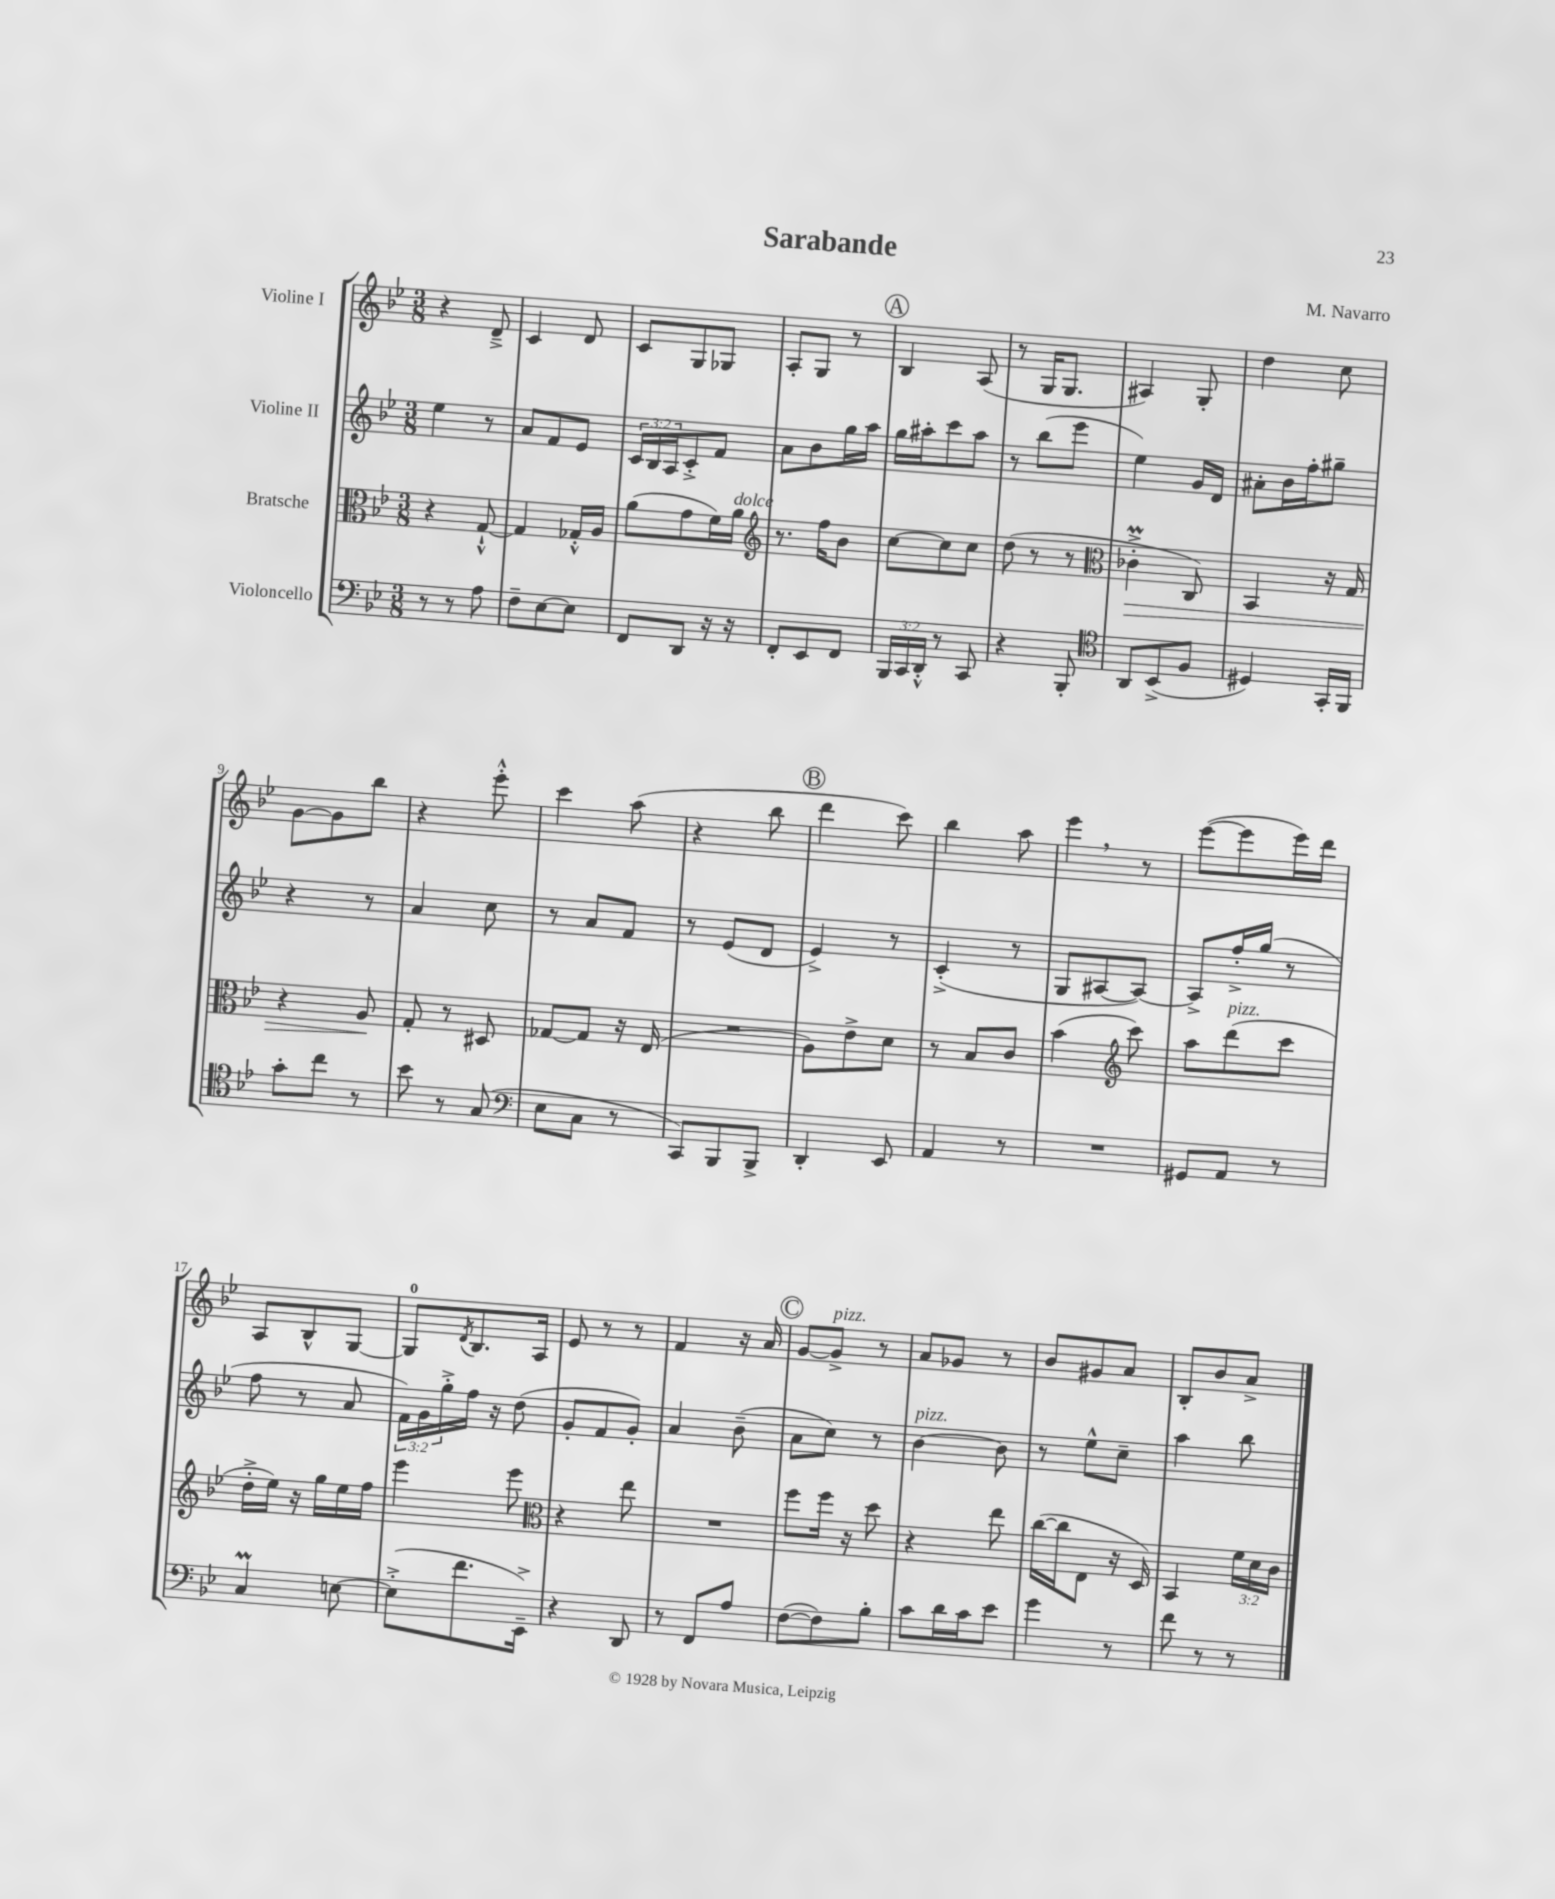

**kern	**kern	**dynam	**kern	**kern
*part4	*part3	*part3	*part2	*part1
*staff4	*staff3	*staff3	*staff2	*staff1
*I"Violoncello	*I"Bratsche	*	*I"Violine II	*I"Violine I
*clefF4	*clefC3	*	*clefG2	*clefG2
*k[b-e-]	*k[b-e-]	*	*k[b-e-]	*k[b-e-]
*M3/8	*M3/8	*	*M3/8	*M3/8
=1	=1	=1	=1	=1
8r	4r	.	4ee-\	4r
8r	.	.	.	.
8A\	[8G`^^/	.	8r	8d~^/
=2	=2	=2	=2	=2
8F~\L	4G/]	.	8a/L	4c/
[8E-\	.	.	8f/	.
8E-\J]	16G-X'^^/LL	.	8e-/J	8d/
.	16A/JJ	.	.	.
=3	=3	=3	=3	=3
8FF/L	(8a\L	.	24c/LL	8c/L
.	.	.	24B-/	.
.	.	.	24A/J	.
8DD/J	8g\	.	8c'^/	8G/
16r	16f\L)	.	8f/J	8G-X/J
!	!LO:TX:a:i:t=dolce	!	!	!
16r	16a\JJ	.	.	.
=4	=4	=4	=4	=4
*	*clefG2	*	*	*
8FF'/L	8.r	.	8a\L	8A'/L
8EE-/	.	.	8b-\	8G/J
.	16ff\KL	.	.	.
8FF/J	8b-\J	.	16gg\L	8r
.	.	.	16aa\JJ	.
!!LO:REH:place=s1:t=A
=5	=5	=5	=5	=5
24BBB-/LL	[8cc\L	.	16gg\LL	4B-/
24CC/	.	.	.	.
.	.	.	16aa#X'\J	.
24DD'^^/JJ	.	.	.	.
8r	8cc\]	.	8ccc\	.
8CC/	8cc\J	.	8aa#\J	(8A/
=6	=6	=6	=6	=6
4r	(8dd\	.	8r	8r
.	8r	.	(8bb-\L	16G/KL
.	.	.	.	8.G/J
8BBB-'/	8r	.	8eee-\J	.
=7	=7	=7	=7	=7
*clefC4	*clefC3	*	*	*
!	!	!LO:HP:b	!	!
8AA/L	4c-XM'^\	>	4ee-\)	4A#X/)
(8BB-^/	.	.	.	.
8F/J	8C/)	.	16g/LL	8G'/
.	.	.	16d/JJ	.
=8	=8	=8	=8	=8
4D#X/)	4BB-/	.	8a#X'\L	4dd\
.	.	.	16b-\L	.
.	.	.	16ff'\J	.
16GG'/LL	16r	.	8gg#X~\J	8cc\
16FF/JJ	16G/	.	.	.
!!LO:LB:g=z
=9	=9	=9	=9	=9
8g'\L	4r	.	4r	[8g\L
8cc\J	.	.	.	8g\]
8r	8A/	.	8r	8bb-\J
.	.	]	.	.
=10	=10	=10	=10	=10
8b-\	8G'/	.	4a/	4r
8r	8r	.	.	.
(8G/	8D#X/	.	8cc\	8eee-'^^\
=11	=11	=11	=11	=11
*clefF4	*	*	*	*
8E-\L	[8G-X/L	.	8r	4ccc\
8C\J	8G-/J]	.	8a/L	.
8r	16r	.	8f/J	(8aa\
.	(16E-/	.	.	.
=12	=12	=12	=12	=12
8CC/L)	4.r	.	8r	4r
8BBB-/	.	.	(8e-/L	.
8BBB-^/J	.	.	8d/J	8bb-\
!!LO:REH:place=s1:t=B
=13	=13	=13	=13	=13
4DD'/	8A\L)	.	4e-^/)	4ddd\
.	8e-^\	.	.	.
8EE-/	8d\J	.	8r	8ccc\)
=14	=14	=14	=14	=14
4AA/	8r	.	(4c'^/	4bb-\
.	8B-/L	.	.	.
8r	8c/J	.	8r	8aa\
=15	=15	=15	=15	=15
4.r	(4b-\	.	8G/L	4eee-,\
.	.	.	[8A#X/	.
*	*clefG2	*	*	*
.	8ccc\)	.	8A#/J_)	8r
=16	=16	=16	=16	=16
8GG#X/L	8aa\L	.	8A#^/L]	([8eee-\L
!	!LO:TX:a:i:t=pizz.	!	!	!
8AA/J	(8ddd\	.	16ff'^/L	8eee-\]
.	.	.	(16gg/JJ	.
8r	8ccc\J	.	8r	16eee-\L)
.	.	.	.	16ddd\JJ
!!LO:LB:g=z
=17	=17	=17	=17	=17
4CM/	16dd'^\LL	.	8ff\	8A/L
.	16ee-\JJ)	.	.	.
.	16r	.	8r	8B-^^/
.	16gg\LL	.	.	.
[8En\	16ee-\	.	8a/	[8G/J
.	16ff\JJ	.	.	.
=18	=18	=18	=18	=18
(8E'^\L]	4eee-\	.	24f\LL)	8G/L]
.	.	.	24g\	.
.	.	.	24gg'^\	.
.	.	.	.	8qd/
8.f\	.	.	16ff\JJ	8.B-/
.	.	.	16r	.
.	8eee-\	.	(8dd\	.
16EE-~^\Jk)	.	.	.	16A/Jk
=19	=19	=19	=19	=19
*	*clefC3	*	*	*
4r	4r	.	8g'/L	8e-/
.	.	.	8f/	8r
8DD/	8ee-\	.	8g'/J)	8r
=20	=20	=20	=20	=20
8r	4.r	.	4a/	4f/
8FF/L	.	.	.	.
8A/J	.	.	(8b-~\	16r
.	.	.	.	16a/
!!LO:REH:place=s1:t=C
=21	=21	=21	=21	=21
([8F\L	8ff\L	.	8a\L	[8g/L
!	!	!	!	!LO:TX:a:i:t=pizz.
8F\])	16ff\Jk	.	8cc\J)	8g^/J]
.	16r	.	.	.
8B-'\J	8dd\	.	8r	8r
=22	=22	=22	=22	=22
!	!	!	!LO:TX:a:i:t=pizz.	!
8c\L	4r	.	[4b-\	8a/L
16d\L	.	.	.	8g-X/J
16c\J	.	.	.	.
8e-\J	8ee-\	.	8b-\]	8r
=23	=23	=23	=23	=23
4g\	([16cc\LL	.	8r	8b-/L
.	16cc\J]	.	.	.
.	8E-\J	.	8ee-^^\L	8g#X/
8r	16r	.	8cc~\J	8a/J
.	16D/)	.	.	.
=24	=24	=24	=24	=24
8f\	4BB-/	.	4aa\	8B-'/L
8r	.	.	.	8b-/
8r	24f\LL	.	8bb-\	8a^/J
.	24d\	.	.	.
.	24c\JJ	.	.	.
==	==	==	==	==
*-	*-	*-	*-	*-
